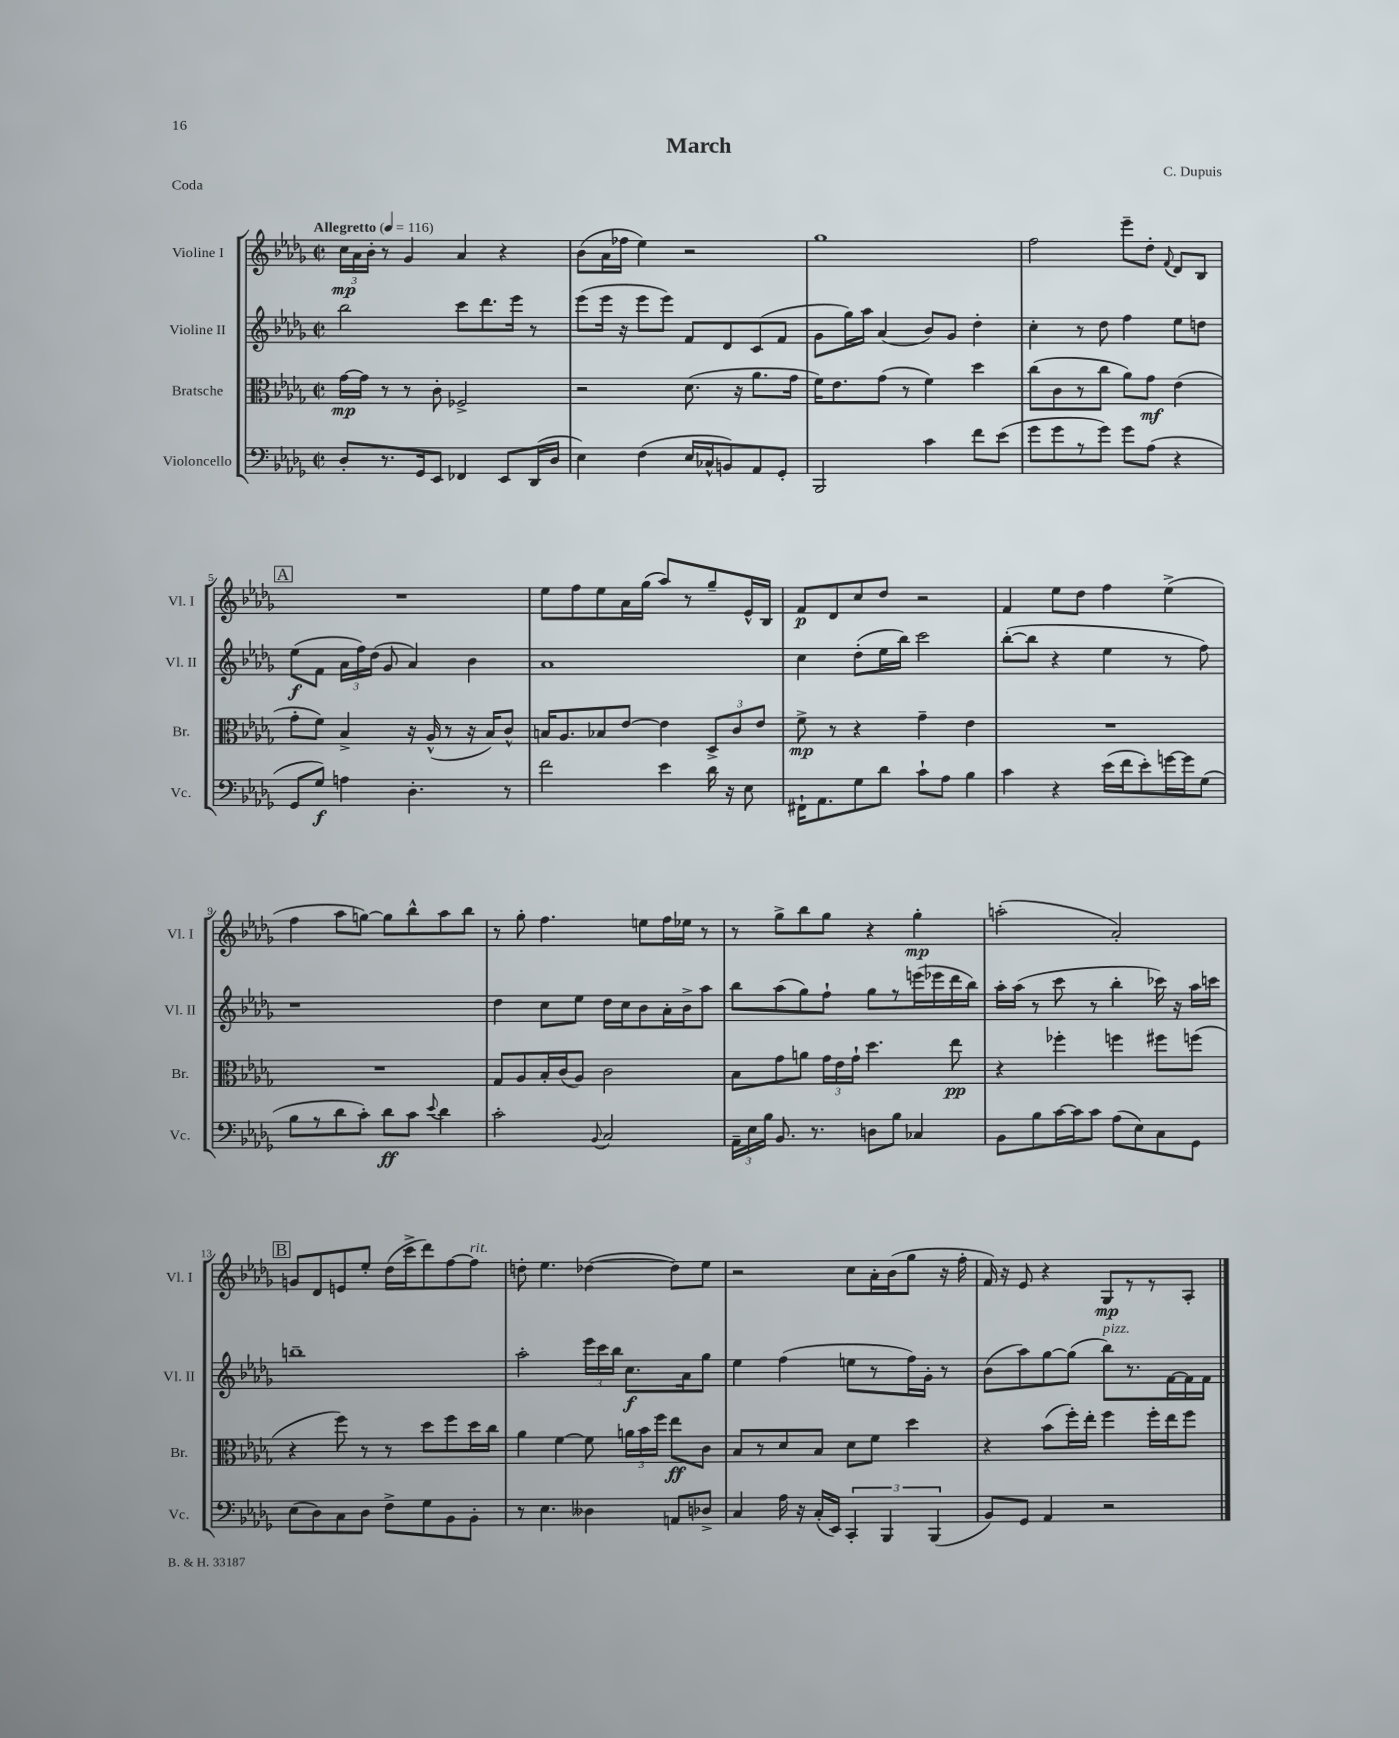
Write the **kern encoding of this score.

**kern	**kern	**kern	**kern
*staff4	*staff3	*staff2	*staff1
*clefF4	*clefC3	*clefG2	*clefG2
*k[b-e-a-d-g-]	*k[b-e-a-d-g-]	*k[b-e-a-d-g-]	*k[b-e-a-d-g-]
*M2/2	*M2/2	*M2/2	*M2/2
*met(c|)	*met(c|)	*met(c|)	*met(c|)
*MM116	*MM116	*MM116	*MM116
8D-'	[16g-	2bb-	24cc
.	.	.	24a-
.	16g-]	.	.
.	.	.	24b-'
8.r	8r	.	8r
.	8r	.	4g-
16GG-	.	.	.
8EE-	8c'	.	.
4FF-	2F-^	8ccc	4a-
.	.	8.ddd-	.
8EE-	.	.	4r
.	.	16eee-	.
(16DD-	.	8r	.
16D-	.	.	.
=	=	=	=
4E-)	2r	(8eee-	(8b-
.	.	16eee-	16a-
.	.	16r	16ff-
(4F	.	8eee-	4ee-)
.	.	8eee-)	.
16E-	(8.d-	8f	2r
16C-^^	.	.	.
8BB)	.	8d-	.
.	16r	.	.
8AA-	8.a-	(8c	.
8GG-'	.	8f	.
.	16g-	.	.
=	=	=	=
2BBB-	16f)	8g-	1gg-
.	8.e-	.	.
.	.	16gg-)	.
.	.	16aa-	.
.	(8g-	(4a-	.
.	8r	.	.
4c	4f)	8b-)	.
.	.	8g-	.
8f	4dd-	4dd-'	.
(8e-	.	.	.
=	=	=	=
8g-	(8cc	4cc'	2ff
8g-	8c	.	.
8r	8r	8r	.
8g-)	8cc	8dd-	.
8g-	8a-)	4ff	8eee-~
(8A-	8g-	.	8dd-'
.	.	.	8qqf
4r	(4e-	8ee-	8d-
.	.	8dd	8B-
=	=	=	=
8GG-	8g-'	(8ee-	1r
8G-)	8f)	8f	.
4A	4B-^	24a-	.
.	.	24ff)	.
.	.	(24dd-	.
.	.	8g-	.
4.D-'	16r	4a-)	.
.	(16A-^^	.	.
.	8r	.	.
.	16r	4b-	.
.	16B-)	.	.
8r	8c^^	.	.
=	=	=	=
2f	16B	1a-	8ee-
.	8.A-	.	.
.	.	.	8ff
.	8B-	.	8ee-
.	[8e-	.	16a-
.	.	.	(16gg-
4e-	4e-]	.	8aa-)
.	.	.	8r
16d-	12D-^	.	8gg-~
16r	.	.	.
.	12c	.	.
8E-	.	.	16e-^^
.	12e-	.	.
.	.	.	16B-
=	=	=	=
16FF#`	8f^	4cc	8f
8.AA-	.	.	.
.	8r	.	8d-
8G-	4r	(8dd-'	8cc
8d-	.	16ee-	8dd-
.	.	16bb-)	.
8c`	4g-~	2ccc	2r
8A-	.	.	.
4B-	4e-	.	.
=	=	=	=
4c	1r	([8bb-'	4f
.	.	8bb-]	.
4r	.	4r	8ee-
.	.	.	8dd-
(16e-	.	4ee-	4ff
16f	.	.	.
8e-')	.	.	.
[16g	.	8r	(4ee-^
16g]	.	.	.
(8G-	.	8ff)	.
=	=	=	=
8B-	1r	1r	4ff
8r	.	.	.
8d-	.	.	8aa-
8c')	.	.	[8gg)
8d-	.	.	8gg]
8c	.	.	8bb-^^
8qqe-	.	.	.
4d-	.	.	8aa-
.	.	.	8bb-
=	=	=	=
2c'	8G-	4dd-	8r
.	8A-	.	8gg-'
.	16B-'	8cc	4.ff
.	(16c	.	.
.	8A-)	8ee-	.
8qqBB-	.	.	.
2C	2c	16dd-	.
.	.	16cc	.
.	.	8b-	8ee
.	.	16a-'	16ff
.	.	16b-^	16ee-
.	.	8aa-	8r
=	=	=	=
24AA-~	8B-	8bb-	8r
24E-	.	.	.
24B-	.	.	.
8.BB-	8g-	(8aa-	8gg-^
.	8a	8gg-)	8bb-
8.r	.	.	.
.	24g-	8ff`	8gg-
.	24e-	.	.
.	24g-`	.	.
8D	4.dd-	8gg-	4r
8B-	.	8r	.
4C-	.	(16eee	4gg-'
.	.	16eee-	.
.	8ee-	16ddd-	.
.	.	16bb-)	.
=	=	=	=
8BB-	4r	16aa-'	(2aa'
.	.	(16aa-	.
8B-	.	8r	.
[16c	4ff-'	8ccc	.
16c]	.	.	.
8c	.	8r	.
(8A-	4ff	4bb-'	2a-')
8E-)	.	.	.
8C	8ff#	16ccc-)	.
.	.	16r	.
8GG-	(8ff	16aa-	.
.	.	16ccc	.
=	=	=	=
(8E-	4r	1bb~	8g
8D-)	.	.	8d-
8C	8ff)	.	8e
8D-	8r	.	8ee-'
8F^	8r	.	(16dd-
.	.	.	16ccc^
8G-	8dd-	.	8ddd-)
8BB-	8ff	.	[8ff
8BB-'	16dd-	.	8ff]
.	16cc	.	.
=	=	=	=
8r	4a-	2aa-'	8dd'
4.E-	.	.	4.ee-
.	[4f	.	.
4D--	8f]	24eee-	([4dd-
.	.	24ccc	.
.	.	24bb-	.
.	24a	8.cc	.
.	24b-	.	.
.	24ff	.	.
8AA	8ee-	.	8dd-])
.	.	16a-	.
8D-^	8c	8gg-	8ee-
=	=	=	=
4C	8B-	4ee-	2r
.	8r	.	.
16A-	8d-	(4ff	.
16r	.	.	.
(16C'	8B-	.	.
16EE-)	.	.	.
6CC'	8d-	8ee	8cc
.	8f	8r	16a-'
6BBB-	.	.	.
.	.	.	(16b-
.	4dd-	16ff)	8gg-
.	.	16g-'	.
(6BBB-	.	.	.
.	.	8r	16r
.	.	.	16ff'
=	=	=	=
8BB-)	4r	(8b-	16f)
.	.	.	16r
8GG-	.	8aa-)	8e-
4AA-	(8b-	[8gg-	4r
.	16ff')	(8gg-]	.
.	16ee-'	.	.
2r	4ff	8bb-)	8G-
.	.	8.r	8r
.	16ff'	.	8r
.	16ee-	[16f	.
.	8ff	16f]	8A-'
.	.	16f	.
==	==	==	==
*-	*-	*-	*-
